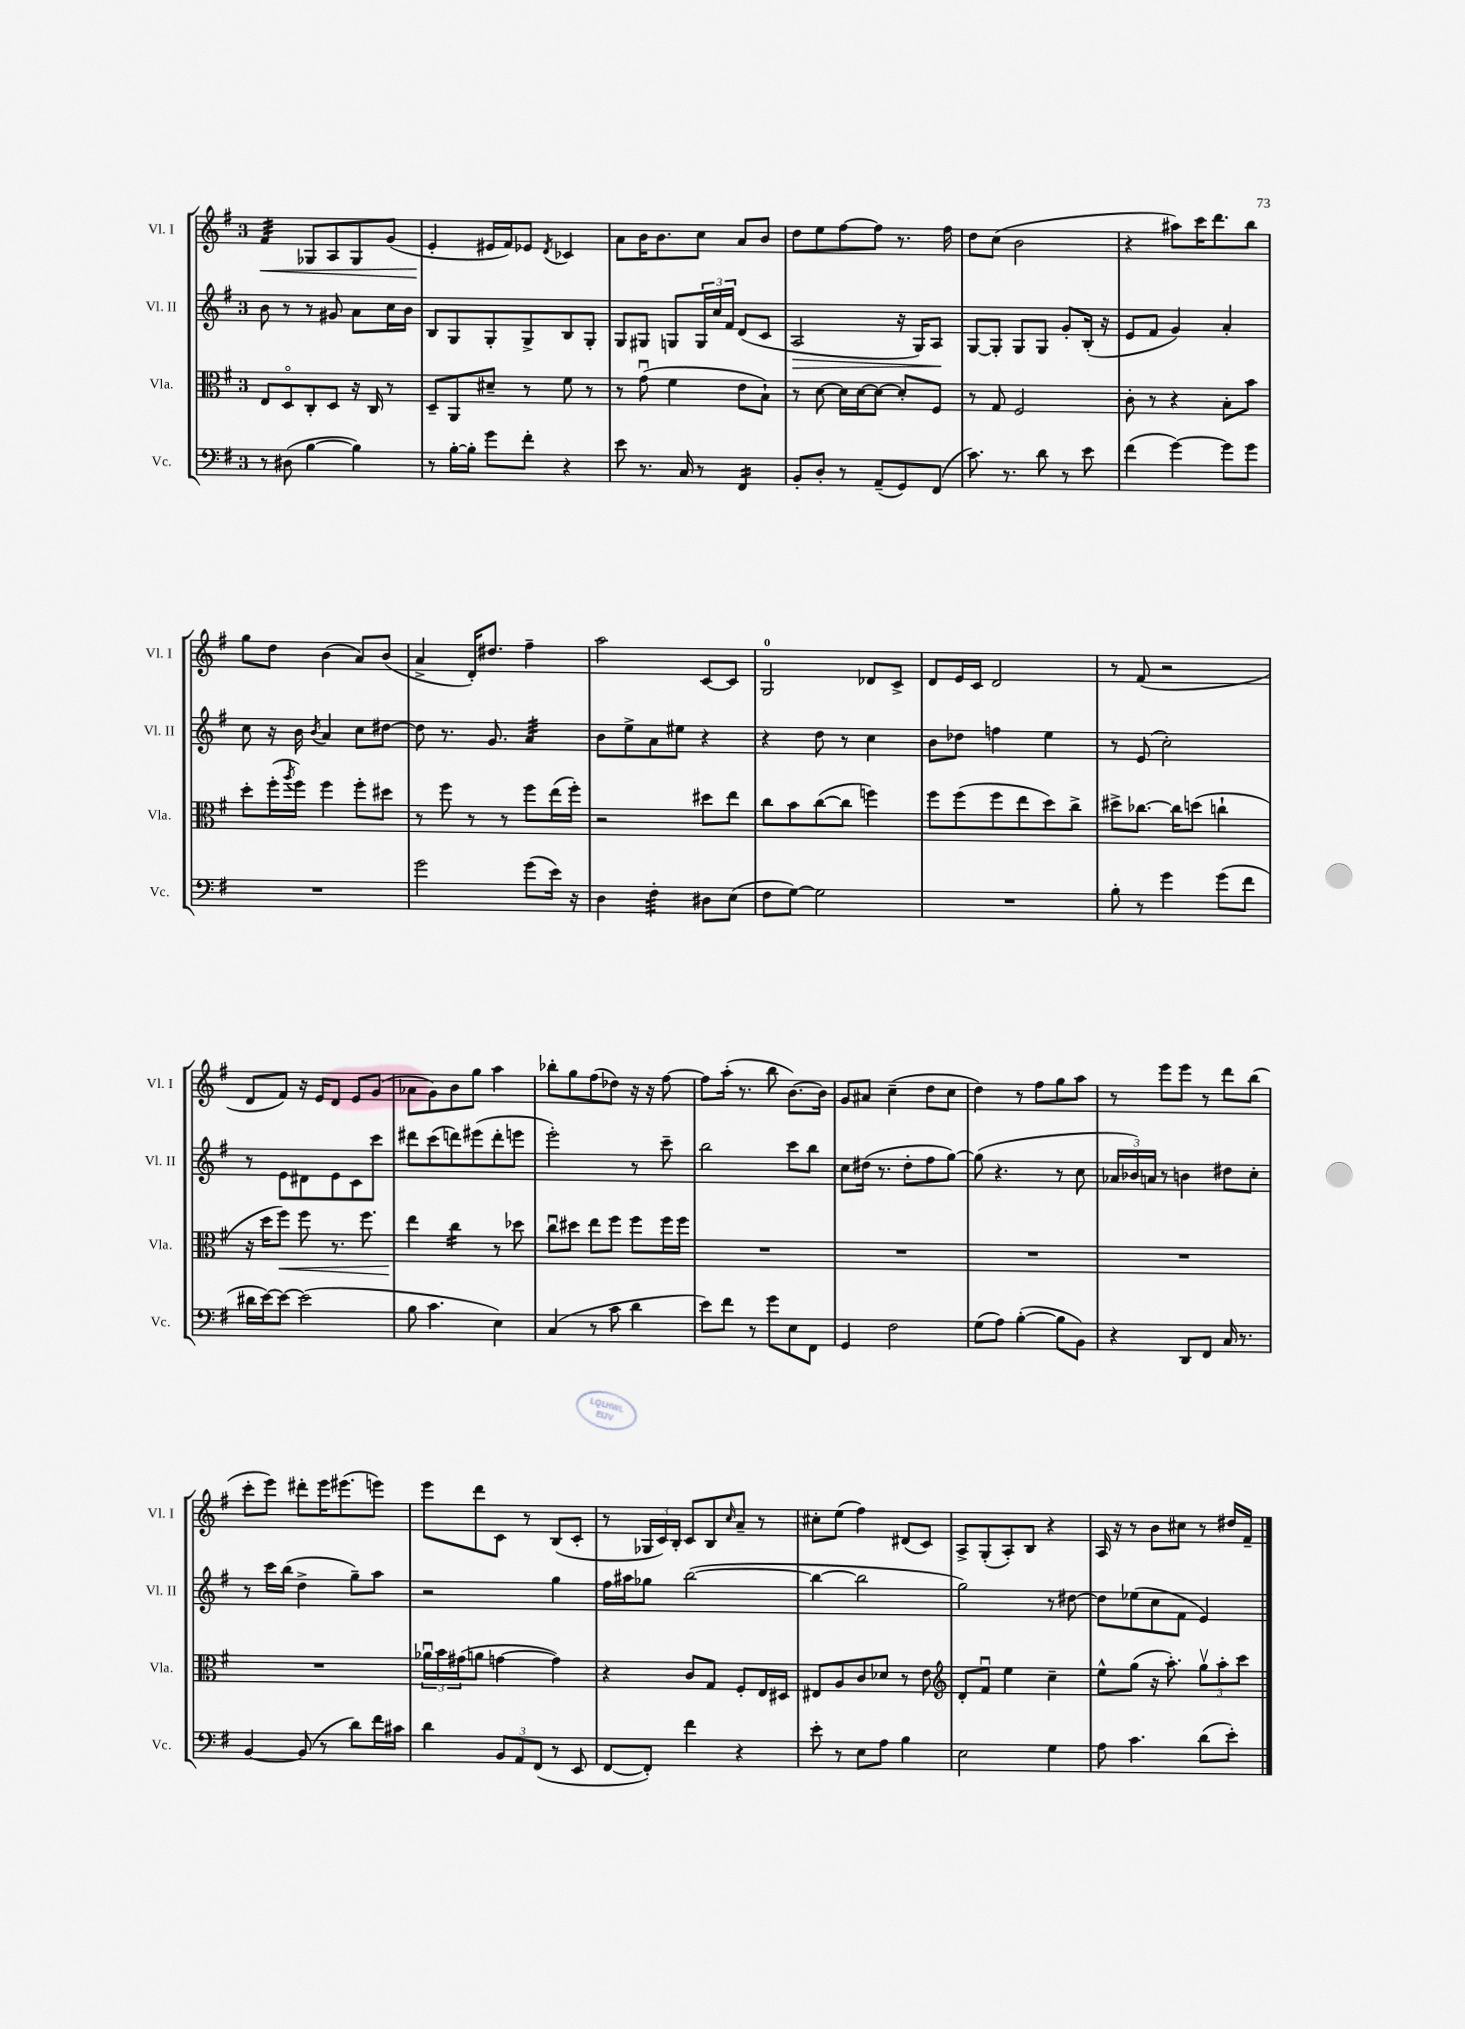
<<
\new StaffGroup <<
\new Staff = "s0" \with { instrumentName = "Vl. I" shortInstrumentName = "Vl. I" } {
    \clef treble \key g \major \once \override Staff.TimeSignature.style = #'single-digit \time 3/4
    fis'4:32\< ges8 a8 ges8 g'8( |
    e'4-.\! eis'16 fis'16) ees'8 \acciaccatura { d'8 } ces'4 |
    a'8 b'16 b'8. c''8 a'8 b'8 |
    d''8 e''8 fis''8~ fis''8 r8. fis''16 |
    d''8 c''8( b'2 |
    r4 ais''8) c'''16 d'''8. b''8 |
    g''8 d''8 b'4( a'8) b'8( |
    a'4-> d'16-.) dis''8. fis''4-- |
    a''2 c'8~ c'8 |
    g2-0 des'8 c'8-> |
    d'8 e'16 c'16 d'2 |
    r8 fis'8( r2 |
    d'8 fis'8) r16 e'16 d'8 e'8 g'8( |
    aes'8 g'8) b'8 g''8 a''4 |
    bes''8-. g''8 fis''8( des''8) r16 r16 fis''8~ |
    fis''8 a''16-.( r8. b''8 b'8.~) b'16 |
    g'8 ais'8 c''4--( d''8 c''8 |
    d''4) r8 fis''8 g''8 a''8 |
    r8 e'''8 e'''8 r8 d'''8 b''8( |
    c'''8-. e'''8) dis'''8-. e'''16 eis'''8.( e'''8) |
    e'''8 d'''8 c'8 r8 b8( c'8-. |
    r8 \tuplet 3/2 { ges16 c'16) b16-. } c'8 b8 \grace { c''16 } a'8-- r8 |
    cis''8-. e''8( fis''4) dis'8( c'8) |
    a8-> g8-.( a8-.) b8 r4 |
    a16 r16 r8 b'8 cis''8 r8 dis''16 fis'16-- \bar "|." |
}
\new Staff = "s1" \with { instrumentName = "Vl. II" shortInstrumentName = "Vl. II" } {
    \clef treble \key g \major \once \override Staff.TimeSignature.style = #'single-digit \time 3/4
    b'8 r8 r8 gis'8 a'8 c''16 b'16 |
    b8 g8 g8-. g8-> b8 g8-. |
    g8 gis8 g8 \tuplet 3/2 { g16 c''16 fis'16 } d'8( c'8 |
    a2\> r16 g16) a8\! |
    g8~ g8-. g8 g8 g'8-. b16-.( r16 |
    e'8 fis'8 g'4) a'4-. |
    c''8 r16 b'16 \acciaccatura { b'8 } a'4 c''8 dis''8~ |
    dis''8 r8. g'8. a'4:32 |
    b'8 e''8-> a'8 eis''8 r4 |
    r4 d''8 r8 c''4 |
    b'8 des''8 f''4 e''4 |
    r8 e'8( c''2-.) |
    r8 e'8 dis'8 e'8 c'8 c'''8 |
    dis'''8 c'''8( d'''8) eis'''8( d'''8-. e'''8 |
    e'''2-.) r8 c'''8-- |
    b''2 c'''8 b''8 |
    c''8 dis''16( r8. dis''8-. fis''8 g''8~) |
    g''8( r4. r8 c''8 |
    \tuplet 3/2 { aes'16 bes'16) a'16 } r8 b'4 dis''8 c''8-. |
    r8 c'''16 b''16( d''4-> g''8--) a''8 |
    r2 g''4 |
    fis''16 ais''16 ges''8 b''2~( |
    b''4~ b''2 |
    g''2) r8 dis''8~ |
    dis''8 ees''8( c''8 fis'8 e'4) \bar "|." |
}
\new Staff = "s2" \with { instrumentName = "Vla." shortInstrumentName = "Vla." } {
    \clef alto \key g \major \once \override Staff.TimeSignature.style = #'single-digit \time 3/4
    e8 d8\flageolet c8-. d8 r16 c16 r8 |
    d8-- a,8 dis'8-- r8 fis'8 r8 |
    r8 g'8\downbow( fis'4 e'8 b8-!) |
    r8 d'8~ d'16 d'16~ d'8~ d'8-. fis8 |
    r8 g8 fis2 |
    c'8-. r8 r4 b8-. b'8 |
    d''8-. fis''16-.( \acciaccatura { a''8 } fis''16) fis''4 fis''8-. dis''8 |
    r8 fis''8 r8 r8 fis''8 e''16( fis''16-.) |
    r2 dis''8 e''8 |
    c''8 b'8 c''8~( c''8 f''4) |
    fis''8 fis''8( fis''8 e''8 d''8) c''8-> |
    dis''8-> ces''8.~ ces''16 d''8( c''4-! |
    r16 d''16 fis''8\<) fis''8 r8. fis''8. |
    e''4\! c''4:16 r8 des''8 |
    c''8\downbow dis''8 e''8 fis''8 fis''8 fis''16 fis''16 |
    R2. |
    R2. |
    R2. |
    R2. |
    R2. |
    \tuplet 3/2 { aes'16\downbow b'16 gis'16( } a'8 g'4~ g'4) |
    r4 c'8 g8 fis8-. e16 dis16 |
    eis8 a8 c'8 des'8 r8 e'8 |
    \clef treble d'8-. fis'8\downbow e''4 c''4-- |
    e''8-^ g''8( r16 a''8.-.) \tuplet 3/2 { g''8\upbow a''8-. c'''8 } \bar "|." |
}
\new Staff = "s3" \with { instrumentName = "Vc." shortInstrumentName = "Vc." } {
    \clef bass \key g \major \once \override Staff.TimeSignature.style = #'single-digit \time 3/4
    r8 dis8( b4~ b4) |
    r8 b16~-. b16-. g'8 fis'8-. r4 |
    e'8 r8. c16 r8 fis,4:16 |
    b,8-. d8-. r8 a,8--( g,8) fis,8( |
    c'8.) r8. d'8 r8 e'8 |
    fis'4( g'4~) g'8 g'8 |
    R2. |
    g'2 g'8( e'16) r16 |
    d4 fis4:32-. dis8 e8( |
    fis8 g8~) g2 |
    R2. |
    b8-. r8 g'4 g'8( fis'8 |
    dis'16 e'16~) e'8~ e'2( |
    b8 c'4. e4) |
    c4( r8 c'8 d'4 |
    e'8) fis'8 r8 g'8 e8 fis,8 |
    g,4 fis2 |
    g8( a8) b4~-.( b8 b,8) |
    r4 d,8 fis,8 c16 r8. |
    b,4~ b,8( r8 d'8) fis'16 cis'16 |
    d'4 \tuplet 3/2 { b,8 a,8 fis,8( } r8 e,8 |
    fis,8~ fis,8-.) fis'4 r4 |
    e'8-. r8 e8 a8 b4 |
    e2 g4 |
    a8 c'4. d'8( e'8-.) \bar "|." |
}
>>
>>
\layout { \context { \Score \remove "Bar_number_engraver" } }
